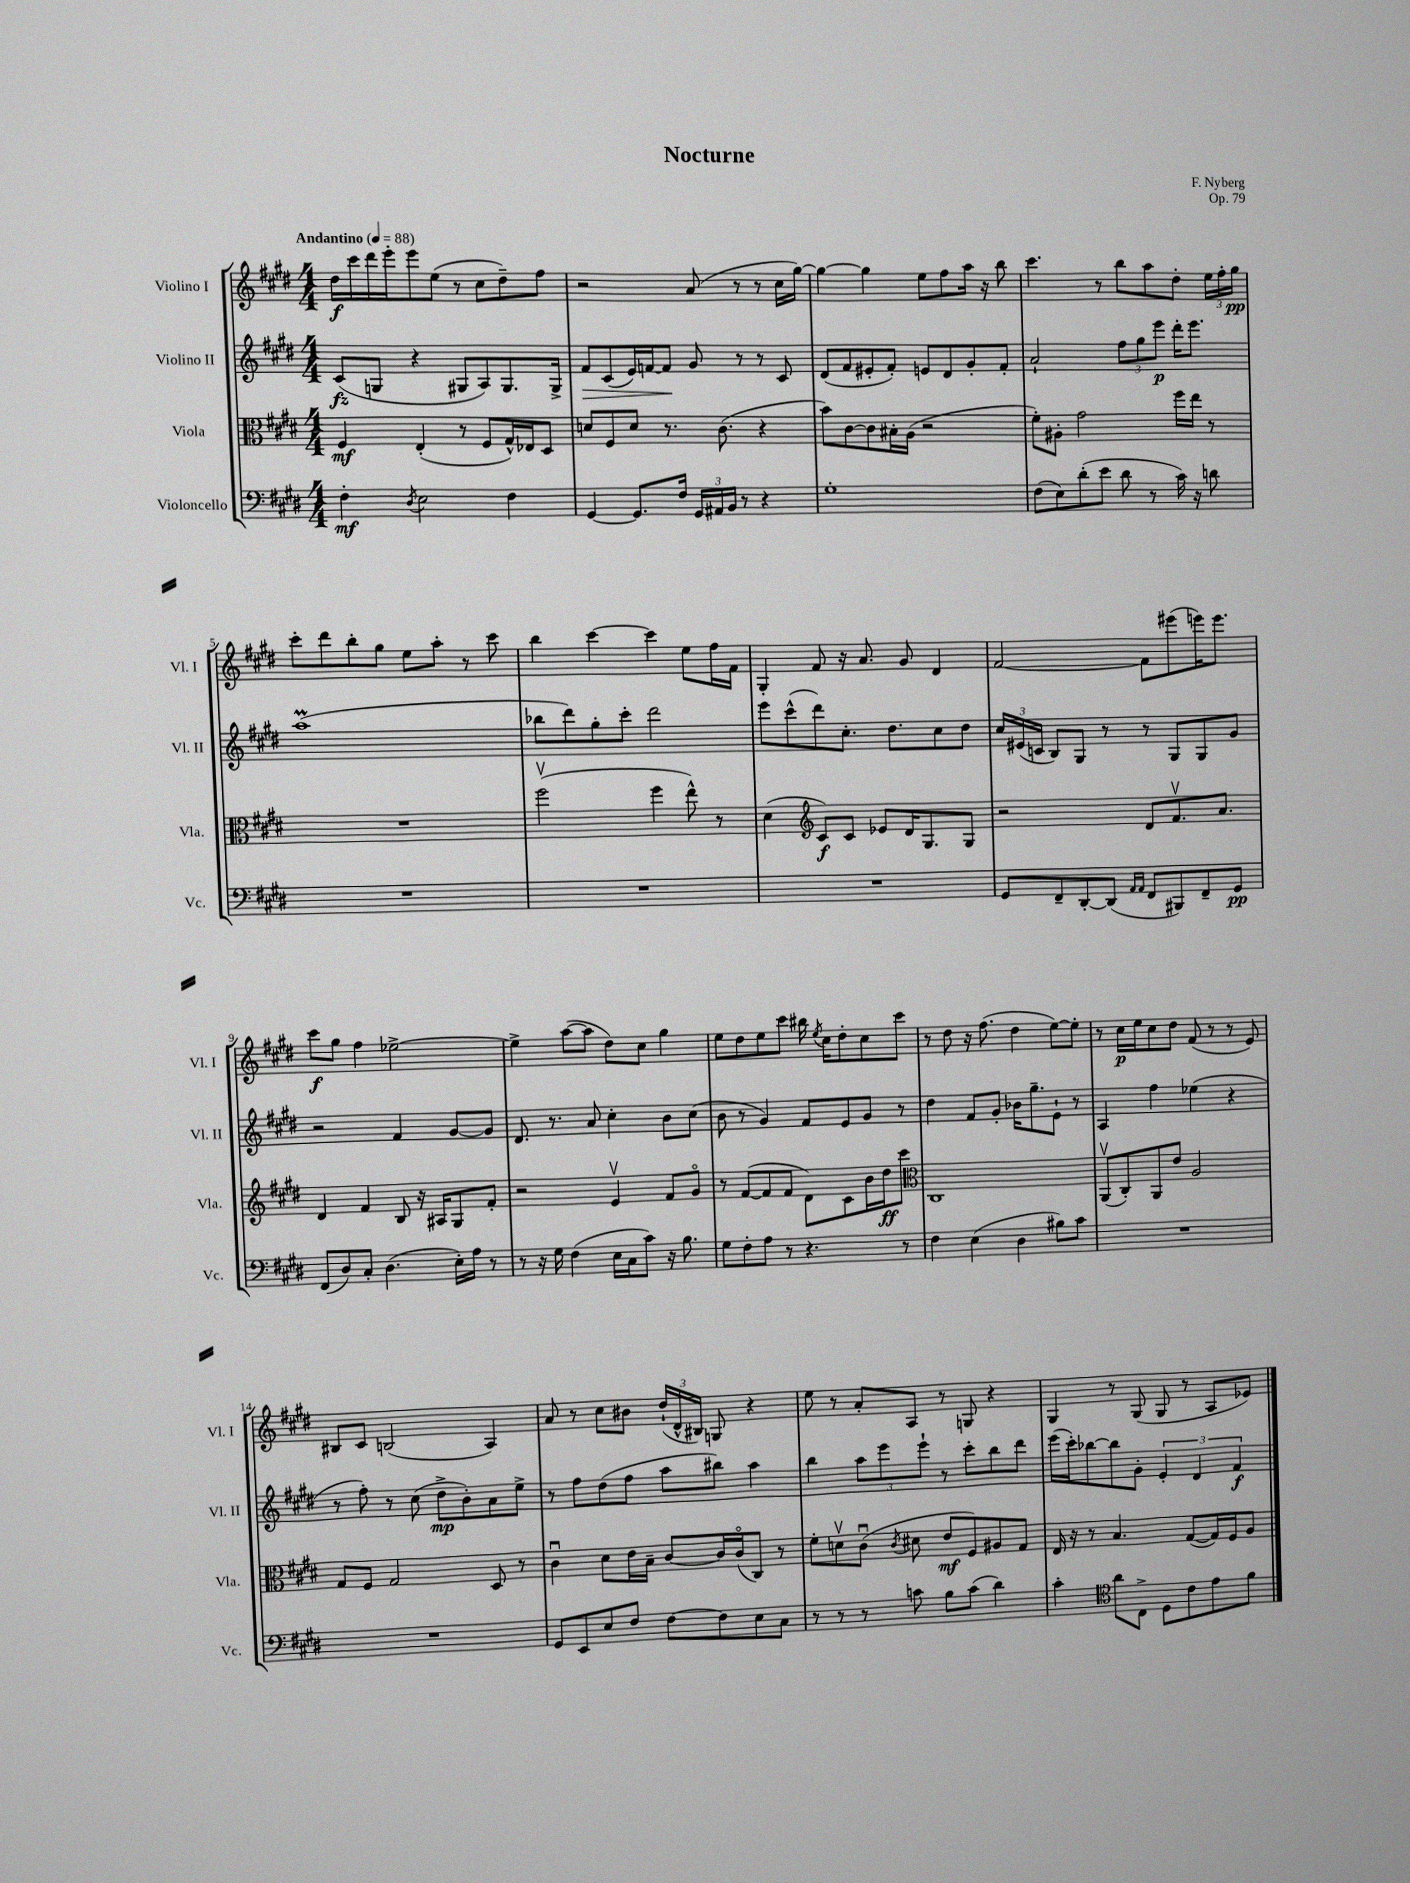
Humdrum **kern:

**kern	**kern	**kern	**kern
*staff4	*staff3	*staff2	*staff1
*clefF4	*clefC3	*clefG2	*clefG2
*k[f#c#g#d#]	*k[f#c#g#d#]	*k[f#c#g#d#]	*k[f#c#g#d#]
*M4/4	*M4/4	*M4/4	*M4/4
*MM88	*MM88	*MM88	*MM88
4F#'\	4F#/	(8c#/L	16dd#\LL
.	.	.	16ccc#\
.	.	8G/J	16ddd#\
.	.	.	16eee'\J
8qD#/	.	.	.
2E\	(4E'/	4r	8eee\
.	.	.	(8ee\J
.	8r	8G#/L	8r
.	8F#/L	8A/)	8cc#\L
4F#\	16G#^^/L)	8.G#/	8dd#~\)
.	16E-/J	.	.
.	8D#/J	.	8ff#\J
.	.	16G#^/Jk	.
=	=	=	=
[4GG#/	8d/L	8f#/L	2r
.	8F#/	(8c#/	.
8.GG#/]L	8d/J	16e/L)	.
.	.	[16f/J	.
.	8.r	8f/]J	.
16F#/Jk	.	.	.
24GG#/LL	.	8g#/	(8a/
24AA#/	.	.	.
.	(8.c#\	.	.
24BB/JJ	.	.	.
8r	.	8r	8r
4r	4r	8r	8r
.	.	8c#/	16cc#\LL
.	.	.	[16gg#\JJ)
=	=	=	=
1G#'	8b\L)	(8d#/L	4gg#\_
.	[8c#\	8f#/	.
.	8c#\]	8e#'/	4gg#\]
.	16B#'\L	8f#'/J)	.
.	(16A\JJ	.	.
.	2r	8e/L	8ee\L
.	.	8d#/	8ff#\
.	.	8g#'/	16aa\Jk
.	.	.	16r
.	.	8f#'/J	8bb\
=	=	=	=
(8F#\L	8f#'\L)	2a`/	4.ccc#\
8E\)	8A#'\J	.	.
(8d#'\	2g#\	.	.
8e\J	.	.	8r
8d#\	.	12ff#\L	8bb\L
.	.	12gg#\	.
8r	.	.	8aa\
.	.	12eee\J	.
16c#\)	16ff#\LL	16ddd#'\LK	8dd#'\J
16r	16ee\JJ	8.eee\J	.
8d\	8r	.	24ee\LL
.	.	.	24ff#'\
.	.	.	24gg#\JJ
=	=	=	=
1r	1r	(1aa	8ccc#'\L
.	.	.	8ddd#\
.	.	.	8bb'\
.	.	.	8gg#\J
.	.	.	8ee\L
.	.	.	8aa'\J
.	.	.	8r
.	.	.	8ccc#\
=	=	=	=
1r	(2ff#v\	8bb-\L	4bb\
.	.	8ddd#\)	.
.	.	8gg#'\	[4ccc#\
.	.	8ccc#'\J	.
.	4ff#\	2ddd#\	4ccc#\]
.	8ee^^\)	.	8ee\L
.	8r	.	16ff#\L
.	.	.	16f#\JJ
=	=	=	=
1r	(4d#\	8eee\L	4G#'/
.	.	(8ccc#^^\	.
*	*clefG2	*	*
.	8c#/L)	8ddd#\)	8f#/
.	8c#/J	8.cc#'\J	16r
.	.	.	8.a/
.	8e-/L	.	.
.	.	8.dd#\L	.
.	16d#/K	.	8g#/
.	8.G#/	.	.
.	.	8cc#\	4d#/
.	8G#/J	8dd#\J	.
=	=	=	=
8GG#/L	2r	24cc#/LL	[2f#/
.	.	(24e#/	.
.	.	24c/JJ	.
8FF#~/	.	8B/L)	.
[8DD#'/	.	8G#/J	.
(8DD#/]J	.	8r	.
16qqAA/LL	.	.	.
16qqAA/JJ	.	.	.
8FF#/L	8d#/L	8r	8f#\]L
8BBB#/)	8.f#v/	8G#/L	(8eee#\
8FF#~/	.	8G#/	16eee\K)
.	8.a/J	.	8.eee\J
8GG#/J	.	8g#/J	.
=	=	=	=
(8FF#/L	4d#/	2r	8ccc#\L
8D#/)	.	.	8gg#\J
8C#'/J	4f#/	.	4ff#\
(4.D#\	.	.	.
.	8B/	4f#/	[2ee-^\
.	16r	.	.
.	16A#/LK	.	.
16E'\LL)	8G#/	[8g#/L	.
16A\JJ	.	.	.
8r	8f#'/J	8g#/]J	.
=	=	=	=
8r	2r	8.d#/	4ee-^\]
16r	.	.	.
16G#\	.	8.r	.
(4F#\	.	.	([8aa\L
.	.	8a/	8aa\]J
16E\LL	4ev/	4cc#'\	8dd#\L)
16C#\J	.	.	.
8c#\J)	.	.	8cc#\J
16r	8f#/L	8b\L	4gg#\
8.B\	.	.	.
.	8g#o/J	(8cc#\J	.
=	=	=	=
8G#\L	8r	8b\	8ee\L
8F#'\	([8f#/L	8r	8dd#\
8A\J	8f#/]	4g#/)	8ee\
8r	8f#/J	.	8ccc#\J
4.r	8d#\L)	8f#/L	16bb#\
.	.	.	8qee/
.	.	.	16cc#\LK
.	8c#\	8e/	8dd#'\
.	16b\L	8g#/J	8cc#\
.	16dd#\J	.	.
8r	8ccc#\J	8r	8ccc#\J
=	=	=	=
*	*clefC3	*	*
4F#\	1C#	4dd#\	8r
.	.	.	8dd#\
(4E\	.	8f#/L	16r
.	.	.	(8.ff#\
.	.	8g#'/J	.
4D#\	.	16b-\LK	4dd#\
.	.	8.gg#~\	.
8B#\L)	.	8e`\J	[8ee\L)
8c#\J	.	8r	8ee'\]J
=	=	=	=
1r	(8AAv/L	4A/	8r
.	8C#'/)	.	16cc#\LL
.	.	.	16ee\J
.	8AA/	4ff#\	8cc#\
.	8e/J	.	8dd#\J
.	2A/	(4ee-\	(8f#/
.	.	.	8r
.	.	4r	8r
.	.	.	8e/)
=	=	=	=
1r	8G#/L	8r	8B#/L
.	8F#/J	8ff#'\)	8c#/J
.	2G#/	8r	(2B/
.	.	(8cc#\	.
.	.	8dd#^\L	.
.	.	8b'\)	.
.	8D#/	8a\	4A/)
.	8r	8ee^\J	.
=	=	=	=
8GG#/L	4c#u\	8r	8a/
8EE/	.	8ff#\L	8r
8E/	8d#\L	(8dd#\	8cc#\L
8F#/J	16e\L	8ff#\J	8b#\J
.	16B~\JJ	.	.
[8F#\L	[8c#/L	8aa\L	(24dd#`/LL
.	.	.	24d#^^/
.	.	.	24B#/JJ)
8F#\]	16c#/]L	8bb#\J)	8G/
.	(16c#o/J	.	.
8E\	8C#/J)	4aa\	4r
8C#\J	8r	.	.
=	=	=	=
8r	8f#'\L	4bb\	8ee\
8r	8dv\	.	8r
8r	(8c#u\J	12aa\L	8a'/L
.	.	12eee\	.
.	8qc#/	.	.
8c\	8d#\	.	8A/J
.	.	12eee`\J	.
8B\L	8e/L	8r	8r
(8c\J	8F#/)	8ccc#'\L	8G/
4d#\)	8A#/	8bb\	4r
.	8G#/J	8ddd#\J	.
=	=	=	=
4c#'\	16E/	(16eee\LL	4G#/
.	16r	16ccc#'\J)	.
.	8r	[8bb-\	.
*clefC4	*	*	*
8a\L	4.B/	8bb-\]	8r
8C#^\J	.	8g#'\J	(8G#/
8D#\L	.	6e'/	8G#/
8c#\	([8G#/L	.	8r
.	.	6d#/	.
8e\	16G#/]L)	.	8A/L
.	16F#/J	.	.
.	.	6f#/	.
8f#\J	8A/J	.	8e-/J)
==	==	==	==
*-	*-	*-	*-
